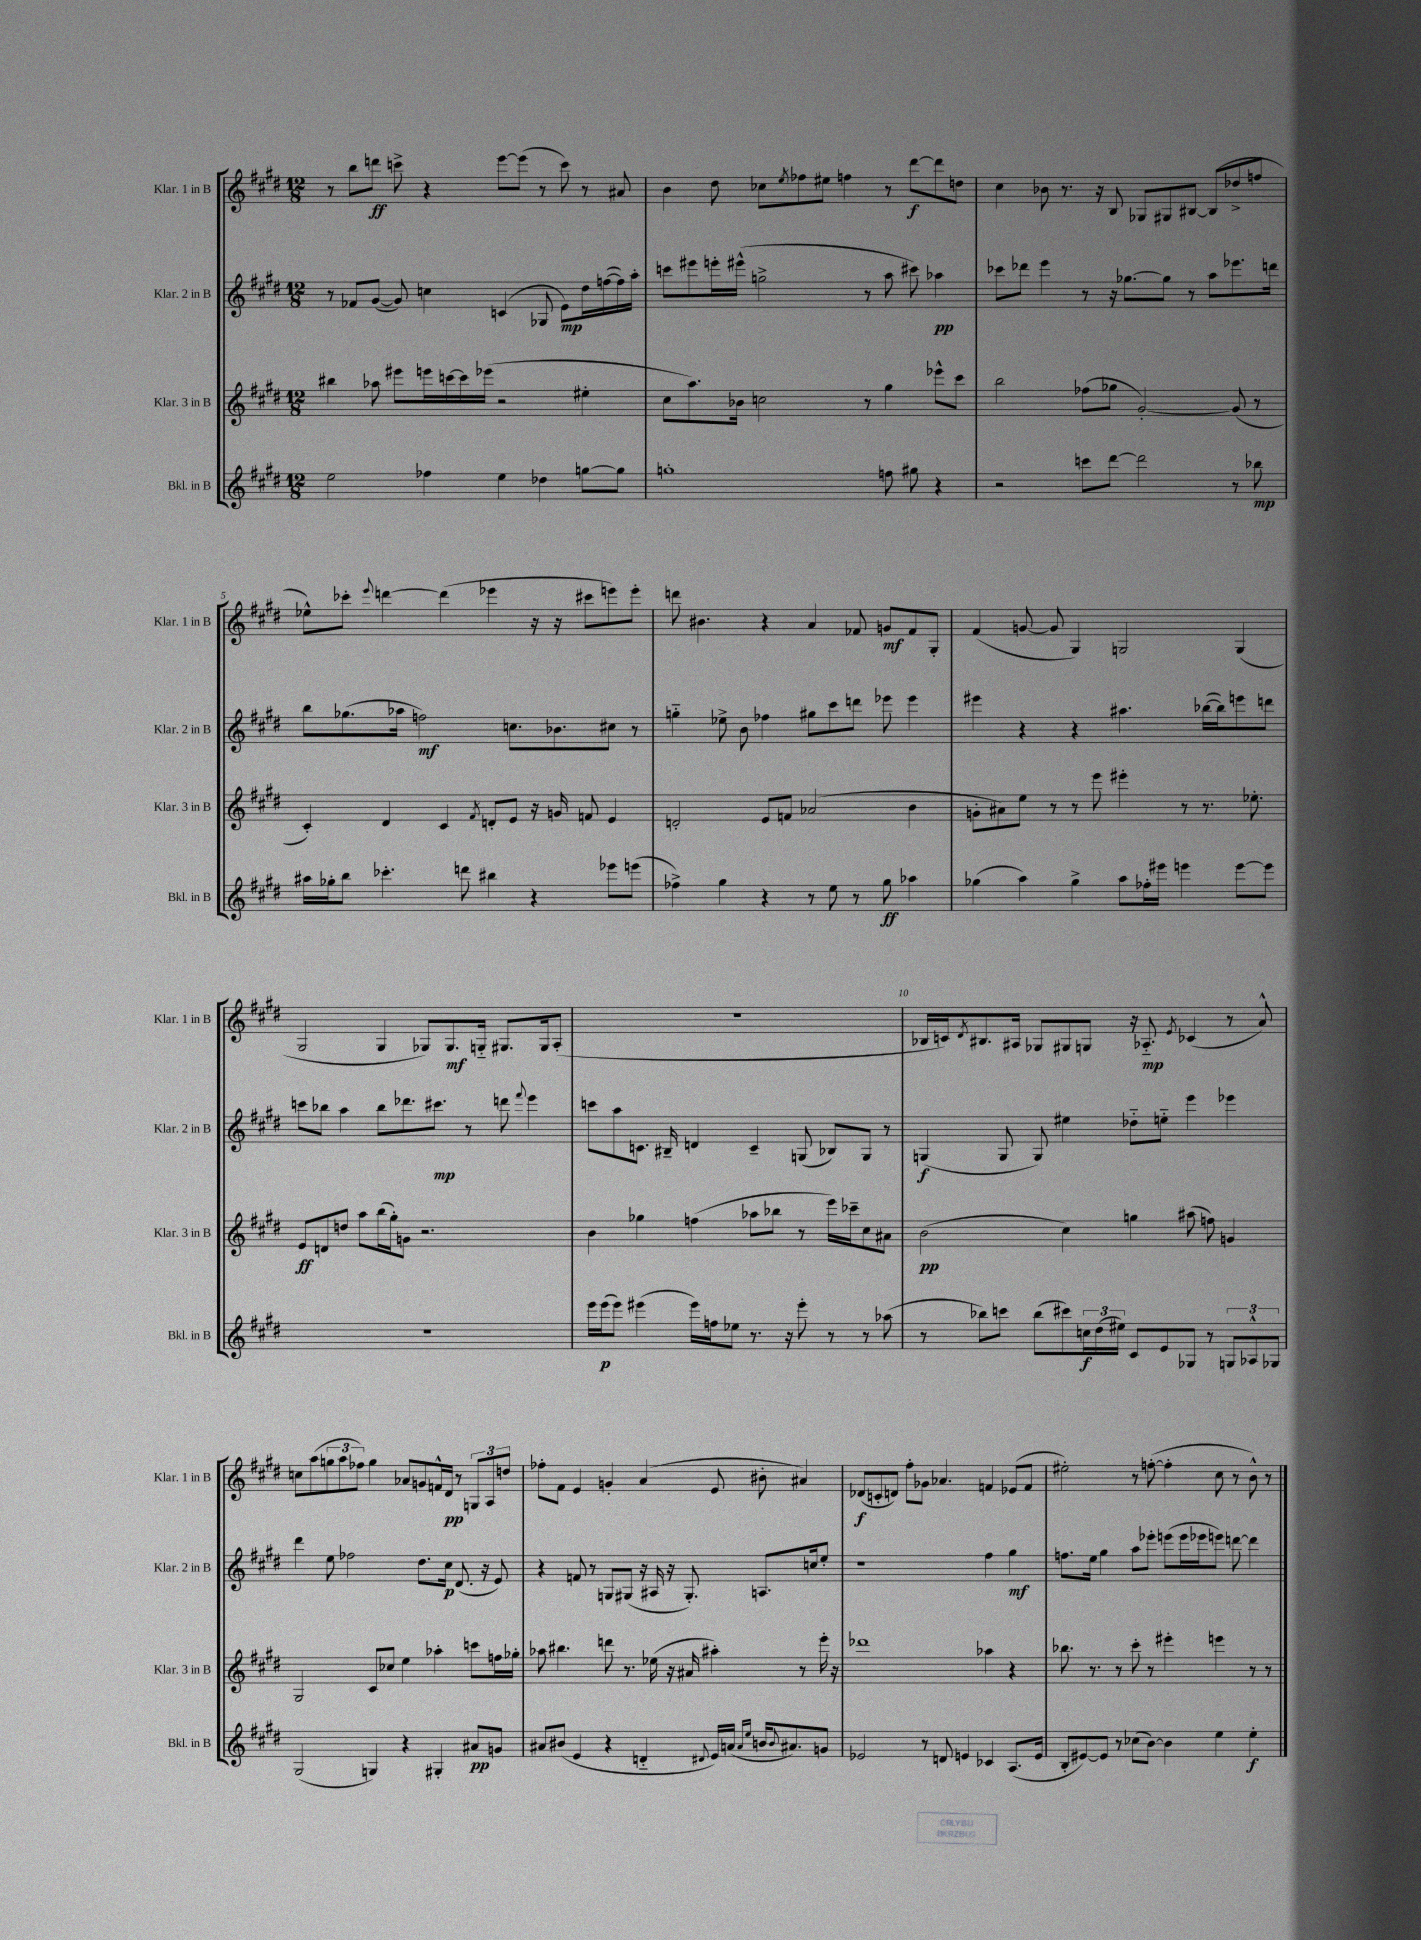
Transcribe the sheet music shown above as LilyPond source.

<<
\new StaffGroup <<
\new Staff = "s0" \with { instrumentName = "Klar. 1 in B" shortInstrumentName = "Klar. 1 in B" } {
    \clef treble \key e \major \numericTimeSignature \time 12/8
    r8 b''8 d'''8\ff c'''8-> r4 e'''8~ e'''8( r8 c'''8) r8 ais'8 |
    b'4 dis''8 ces''8 \acciaccatura { e''8 } fes''8 eis''8 f''4 r8 dis'''8~\f dis'''8 d''8 |
    cis''4 bes'8 r8. r16 b8 ges8 gis8 bis8~ bis8( des''8-> f''8 |
    ees''8-^) ces'''8-. \appoggiatura { e'''8 } d'''4~ d'''4( ees'''4 r16 r16 cis'''8 e'''8) e'''8-. |
    d'''8 bis'4. r4 a'4 fes'8 g'8\mf fes'8 gis8-. |
    fis'4( g'8~ g'8 gis4) g2 g4( |
    gis2 gis4 ges8) ges8.\mf g16-_ gis8. gis16 a8-.( |
    R1. |
    bes16 c'16) \acciaccatura { dis'8 } bis8. ais16 ges8 gis8 g8 r16 aes8.-_\mp \acciaccatura { e'8 } ces'4( r8 a'8-^) |
    c''8 a''8( \tuplet 3/2 { g''8 a''8 fes''8) } g''4 aes'8 g'8 f'16-^ dis'16\pp r8 \tuplet 3/2 { g8 a8 d''8 } |
    fes''8-. fis'8 e'4 g'4-. a'4( e'8 bis'8-. ais'4) |
    des'8\f( c'8-. d'8) fis''8-. ges'8 aes'4. f'4 ees'8( f'8 |
    eis''2-.) r8 f''8~-.( f''4-. cis''8 r8 b'8-^) r8 \bar "|." |
}
\new Staff = "s1" \with { instrumentName = "Klar. 2 in B" shortInstrumentName = "Klar. 2 in B" } {
    \clef treble \key e \major \numericTimeSignature \time 12/8
    r8 fes'8 gis'8~( gis'8) c''4 c'4( ges8 e'8\mp) dis''16 f''16~( f''16) a''16-. |
    c'''8 eis'''8 e'''16-. eis'''16-^( g''2-> r8 a''8 cis'''8) aes''4\pp |
    ces'''8 des'''8 e'''4 r8 r16 ges''8.~ ges''8 r8 a''8 ees'''8. d'''16 |
    b''8 ges''8.( aes''16 f''2\mf) c''8. bes'8. cis''8 r8 |
    g''4-_ ees''8-> b'8 fes''4 gis''8 cis'''8 d'''8 ees'''8 ees'''4 |
    eis'''4 r4 r4 ais''4. bes''16~( bes''16) e'''8 d'''8 |
    c'''8 bes''8 a''4 bes''8 des'''8. cis'''8.\mp r8 d'''8 \appoggiatura { fis'''8 } e'''4 |
    c'''8 a''8 c'8. bis16-- d'4 c'4-- g8( bes8) g8 r8 |
    g4\f( g8 g8) eis''4 des''8-_ e''8-_ e'''4 ees'''4 |
    dis'''4 e''8 fes''2 dis''8. cis''16\p dis'8.( r16 e'8) |
    r4 f'8 r8 g8 gis8( r16 ais16 r16 gis8.-.) a8. c''16 e''8-. |
    r1 fis''4 gis''4\mf |
    f''8. e''16 gis''4 a''8 ees'''8-. e'''8( e'''16 ees'''16 e'''8) d'''8~ d'''4 \bar "|." |
}
\new Staff = "s2" \with { instrumentName = "Klar. 3 in B" shortInstrumentName = "Klar. 3 in B" } {
    \clef treble \key e \major \numericTimeSignature \time 12/8
    bis''4 aes''8 eis'''8 e'''16 c'''16~ c'''16 ees'''16( r2 eis''4-. |
    cis''8 a''8.) bes'16 c''2 r8 gis''4 ees'''8-^ cis'''8 |
    b''2 fes''8( ges''8 gis'2~-.) gis'8( r8 |
    cis'4-.) dis'4 cis'4 \acciaccatura { fis'8 } d'8-. e'8 r16 g'16 f'8 e'4 |
    d'2-. e'8 f'8 aes'2( b'4 |
    g'8-. ais'8) e''8 r8 r8 e'''8 eis'''4-. r8 r8. ees''8.-. |
    e'8\ff d'8 d''8 a''8 b''16( gis''16-.) g'8 r2. |
    b'4 ges''4 f''4( aes''8 bes''8 r8 e'''16) ces'''16-- cis''8 ais'8 |
    b'2\pp( cis''4) g''4 ais''8( f''8) g'4 |
    gis2 cis'8 ces''8 e''4 aes''4-. c'''8 f''16 ges''16-. |
    aes''8 bis''4. d'''8 r8. ees''16( r16 ais'16 ais''4-.) r8 e'''16-. r16 |
    des'''1 aes''4 r4 |
    bes''8. r8. r8 cis'''8-. r8 eis'''4-. e'''4 r8 r8 \bar "|." |
}
\new Staff = "s3" \with { instrumentName = "Bkl. in B" shortInstrumentName = "Bkl. in B" } {
    \clef treble \key e \major \numericTimeSignature \time 12/8
    e''2 fes''4 e''4 des''4 g''8~ g''8 |
    g''1-. f''8 gis''8 r4 |
    r2 c'''8 dis'''8~ dis'''2 r8 bes''8\mp |
    ais''16 ges''16-. b''8 ces'''4.-. d'''8 bis''4 r4 ees'''8 e'''8( |
    fes''4->) gis''4 r4 r8 e''8 r8 gis''8\ff aes''4 |
    ges''4( a''4) ges''4-> a''8 fes''16-. eis'''16 e'''4 e'''8~ e'''8 |
    R1. |
    e'''16 e'''16\p( e'''8) eis'''4( eis'''16) f''16 ees''8 r8. r16 eis'''8-. r8 r8 aes''8( |
    r8 bes''8) c'''8 bes''8( cis'''8) \tuplet 3/2 { c''16\f dis''16( eis''16) } cis'8 e'8 ges8 r8 \tuplet 3/2 { g8 aes8-^ ges8 } |
    gis2( g4) r4 gis4-. ais'8\pp g'8 |
    ais'8 bis'8( e'4 r4 d'4-_ \appoggiatura { dis'8 } e'16) a'16( \grace { a'16 e''16 } b'16 \appoggiatura { b'8 } ais'8.) g'8 |
    ees'2 r8 d'8 e'4 ces'4 a8.( e'16 |
    b8-. eis'8~) eis'8 r8 ces''8( b'8~) b'4 e''4 e''4-.\f \bar "|." |
}
>>
>>
\layout { \context { \Score currentBarNumber = #2 \override BarNumber.break-visibility = ##(#f #t #t) barNumberVisibility = #(every-nth-bar-number-visible 5) } }
